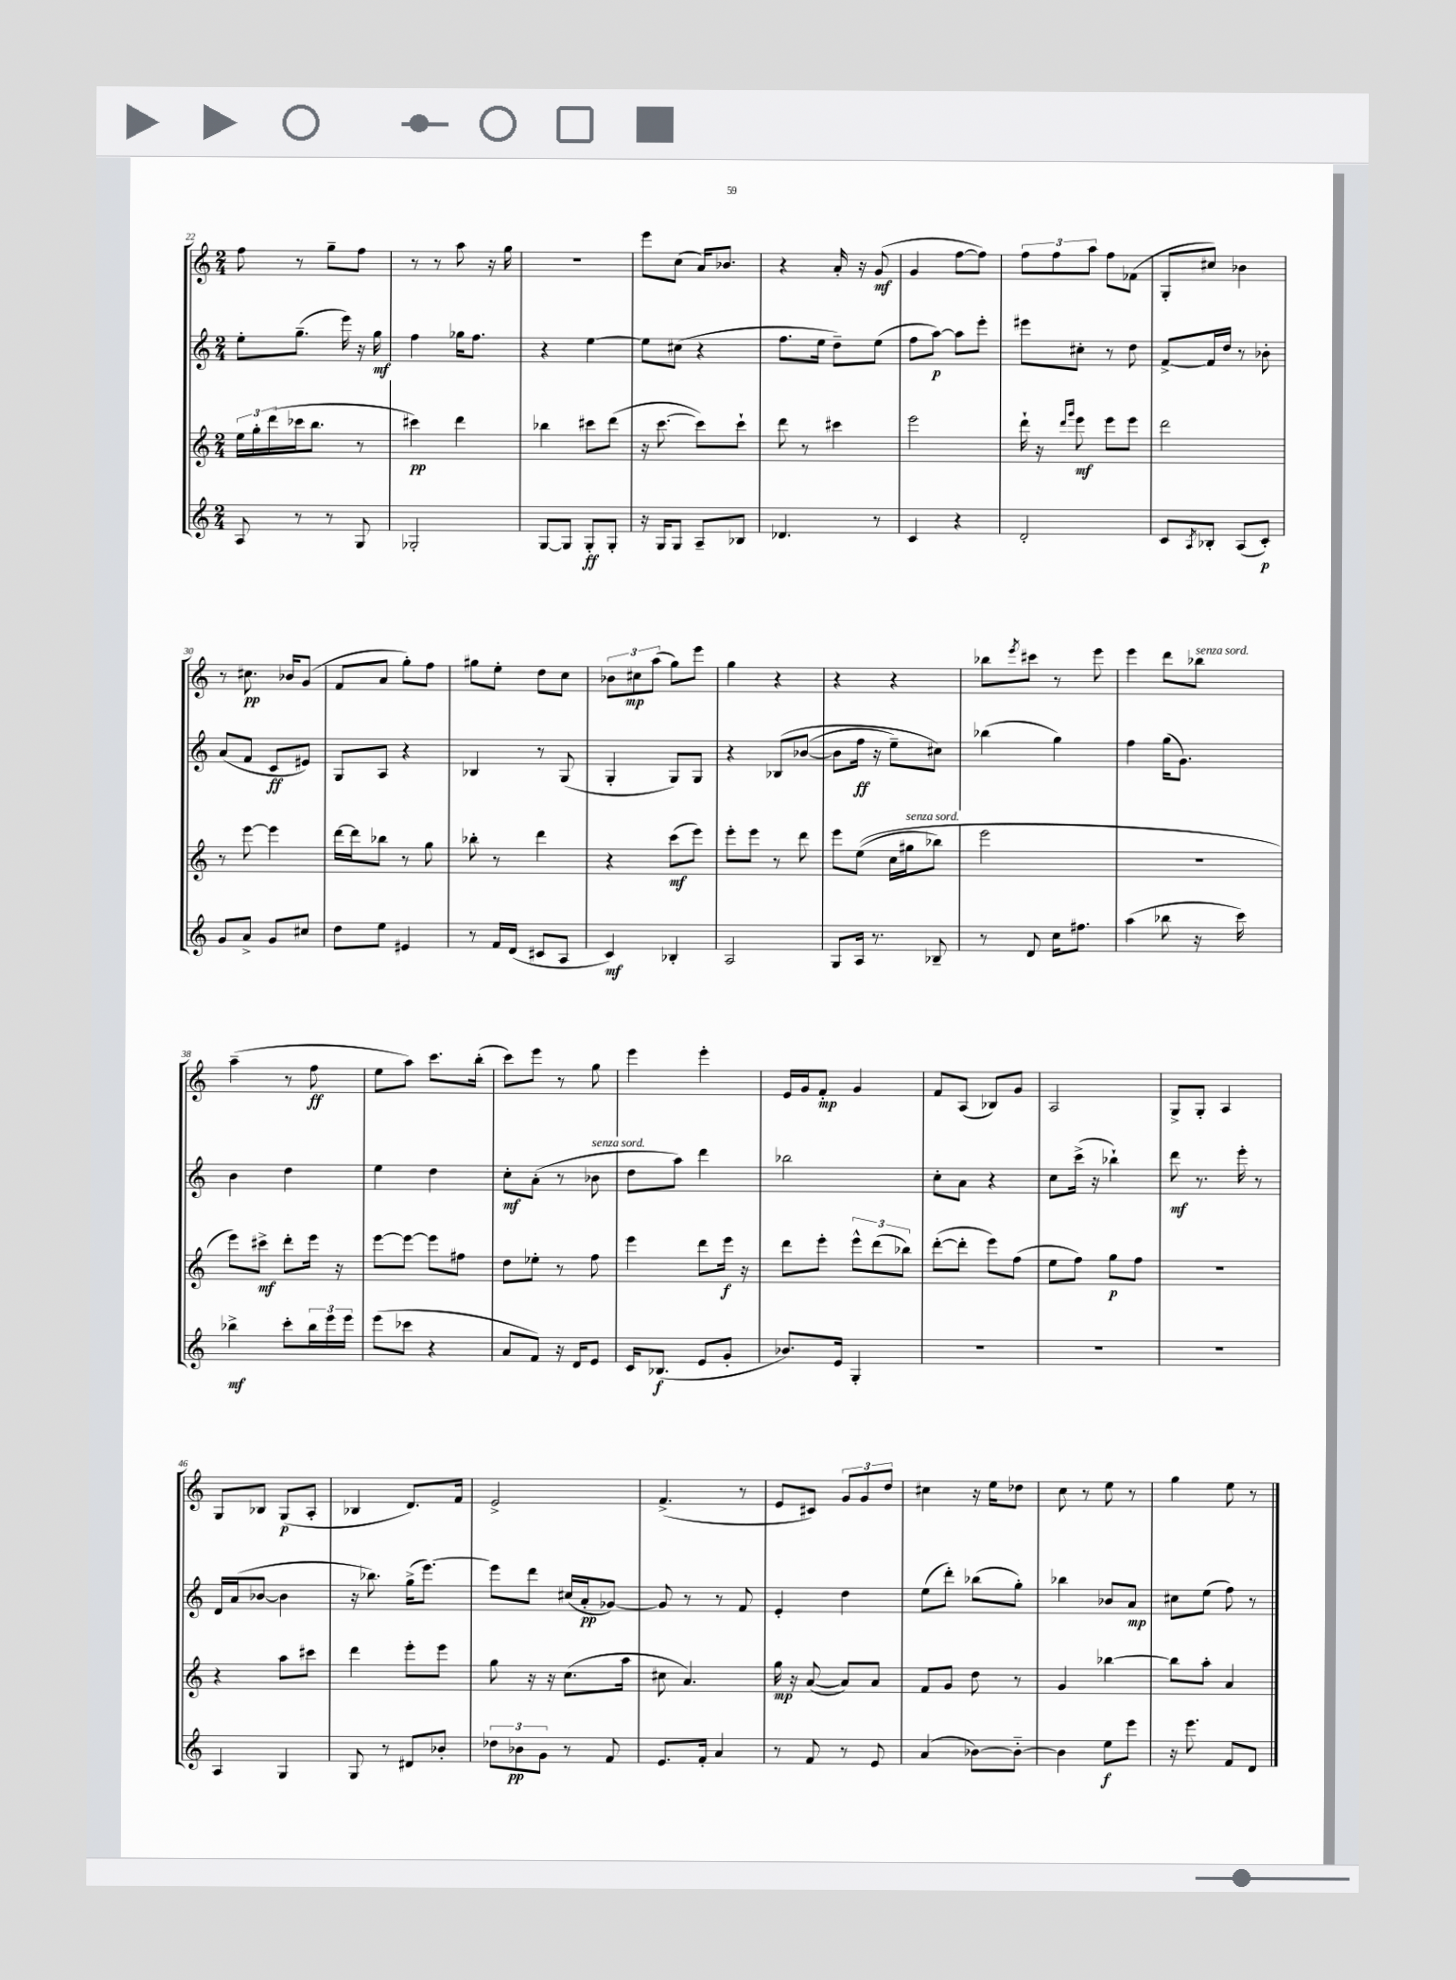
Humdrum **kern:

**kern	**dynam	**kern	**dynam	**kern	**dynam	**kern	**dynam
*part4	*part4	*part3	*part3	*part2	*part2	*part1	*part1
*staff4	*staff4	*staff3	*staff3	*staff2	*staff2	*staff1	*staff1
*clefG2	*	*clefG2	*	*clefG2	*	*clefG2	*
*k[]	*	*k[]	*	*k[]	*	*k[]	*
*M2/4	*	*M2/4	*	*M2/4	*	*M2/4	*
=22	=22	=22	=22	=22	=22	=22	=22
8A/	.	24ee\LL	.	8ee'\L	.	8ff\	.
.	.	24gg'\	.	.	.	.	.
.	.	(24ddd\	.	.	.	.	.
8r	.	16ccc-X\J	.	(8.gg~\J	.	8r	.
.	.	8.bb\J	.	.	.	.	.
8r	.	.	.	.	.	8gg~\L	.
.	.	.	.	16eee\)	.	.	.
8G/	.	8r	.	16r	.	8ff\J	.
.	.	.	.	16gg\	mf	.	.
=23	=23	=23	=23	=23	=23	=23	=23
2G-X'/	.	4ccc#X\)	pp	4ff\	.	8r	.
.	.	.	.	.	.	8r	.
.	.	4ddd\	.	16gg-X\KL	.	8aa\	.
.	.	.	.	8.ff\J	.	.	.
.	.	.	.	.	.	16r	.
.	.	.	.	.	.	16gg\	.
=24	=24	=24	=24	=24	=24	=24	=24
[8G/L	.	4bb-X\	.	4r	.	2r	.
8G/J]	.	.	.	.	.	.	.
8G'/L	ff	8ccc#X\L	.	[4ee\	.	.	.
8G'/J	.	(8ddd\J	.	.	.	.	.
=25	=25	=25	=25	=25	=25	=25	=25
16r	.	16r	.	8ee\L]	.	8eee\L	.
16G/KL	.	[8.ccc\	.	.	.	.	.
8G/J	.	.	.	(8cc#X\J	.	(8cc\J	.
8A~/L	.	8ccc\L])	.	4r	.	16a/KL)	.
.	.	.	.	.	.	8.b-X/J	.
8B-X/J	.	8ccc`\J	.	.	.	.	.
=26	=26	=26	=26	=26	=26	=26	=26
4.d-X/	.	8ddd\	.	8.ff\L	.	4r	.
.	.	8r	.	.	.	.	.
.	.	.	.	16ee\Jk	.	.	.
.	.	4ccc#X\	.	8dd~\L)	.	16a'/	.
.	.	.	.	.	.	16r	.
8r	.	.	.	(8ee\J	.	(8g/	mf
=27	=27	=27	=27	=27	=27	=27	=27
4c/	.	2eee\	.	8ff\L	.	4g/	.
.	.	.	.	[8aa\J)	p	.	.
4r	.	.	.	8aa\L]	.	[8ff\L	.
.	.	.	.	8eee'\J	.	8ff\J])	.
=28	=28	=28	=28	=28	=28	=28	=28
2d'/	.	16ddd`\	.	8eee#X\L	.	12ff\L	.
.	.	16r	.	.	.	.	.
.	.	.	.	.	.	12ff\	.
.	.	16qqddd/LL	.	.	.	.	.
.	.	16qqggg/JJ	.	.	.	.	.
.	.	8eee\	mf	8cc#X'\J	.	.	.
.	.	.	.	.	.	12aa\J	.
.	.	8eee\L	.	8r	.	8ff\L	.
.	.	8eee\J	.	8dd\	.	(8f-X\J	.
=29	=29	=29	=29	=29	=29	=29	=29
8c/L	.	2ddd\	.	[8f^/L	.	8G'/L	.
8qA/	.	.	.	.	.	.	.
8B-X'/J	.	.	.	16f/L]	.	8cc#X/J)	.
.	.	.	.	16dd/JJ	.	.	.
(8A/L	.	.	.	8r	.	4b-X\	.
8c'/J)	p	.	.	8b-X'\	.	.	.
!!LO:LB:g=z
=30	=30	=30	=30	=30	=30	=30	=30
8g/L	.	8r	.	(8a/L	.	8r	.
8a^/J	.	[8eee\	.	8f/J	.	8.cc#X\	pp
8g/L	.	4eee\]	.	8c/L	ff	.	.
.	.	.	.	.	.	16b-X/KL	.
8cc#X/J	.	.	.	8e#X/J)	.	(8g/J	.
=31	=31	=31	=31	=31	=31	=31	=31
8dd\L	.	[16ddd\LL	.	8G/L	.	8f/L	.
.	.	16ddd\J]	.	.	.	.	.
8ee\J	.	8bb-X\J	.	8A/J	.	8a/J	.
4e#X/	.	8r	.	4r	.	8gg'\L)	.
.	.	8gg\	.	.	.	8ff\J	.
=32	=32	=32	=32	=32	=32	=32	=32
8r	.	8bb-X'\	.	4B-X/	.	8gg#X\L	.
16f/LL	.	8r	.	.	.	8ee'\J	.
(16d/JJ	.	.	.	.	.	.	.
8c#X/L	.	4ddd\	.	8r	.	8dd\L	.
8A/J	.	.	.	(8G/	.	8cc\J	.
=33	=33	=33	=33	=33	=33	=33	=33
4c/)	mf	4r	.	4G'/	.	12b-X\L	.
.	.	.	.	.	.	12cc#X\	mp
.	.	.	.	.	.	(12aa\J	.
4B-X'/	.	(8ccc\L	mf	8G/L)	.	8gg\L)	.
.	.	8eee\J)	.	8G/J	.	8eee\J	.
=34	=34	=34	=34	=34	=34	=34	=34
2A/	.	8eee'\L	.	4r	.	4gg\	.
.	.	8eee\J	.	.	.	.	.
.	.	8r	.	(8B-X/L	.	4r	.
.	.	8ddd\	.	([8b-X/J	.	.	.
=35	=35	=35	=35	=35	=35	=35	=35
8G/L	.	8eee\L	.	8b-\L]	.	4r	.
16A/Jk	.	((8ee\J	.	16ff\Jk	ff	.	.
8.r	.	.	.	16r	.	.	.
.	.	16cc\LL	.	8ee~\L)	.	4r	.
!	!	!LO:TX:a:i:t=senza sord.	!	!	!	!	!
.	.	16gg#X\J	.	.	.	.	.
8B-X~/	.	8bb-X\J)	.	8cc#X\J)	.	.	.
=36	=36	=36	=36	=36	=36	=36	=36
8r	.	2eee\	.	(4bb-X\	.	8bb-X\L	.
.	.	.	.	.	.	8qeee/	.
8d/	.	.	.	.	.	8ccc#X\J	.
16cc\KL	.	.	.	4gg\)	.	8r	.
8.ff#X\J	.	.	.	.	.	.	.
.	.	.	.	.	.	8eee\	.
=37	=37	=37	=37	=37	=37	=37	=37
(4aa\	.	2r	.	4ff\	.	4eee\	.
8bb-X\	.	.	.	(16gg\KL	.	8ddd\L	.
.	.	.	.	8.g\J)	.	.	.
!	!	!	!	!	!	!LO:TX:a:i:t=senza sord.	!
16r	.	.	.	.	.	8bb-X\J	.
16ccc\)	.	.	.	.	.	.	.
!!LO:LB:g=z
=38	=38	=38	=38	=38	=38	=38	=38
4bb-X^\	mf	8eee\L)	.	4b\	.	(4aa~\	.
.	.	8ccc#X^\J	mf	.	.	.	.
8ccc'\L	.	8ddd'\L	.	4dd\	.	8r	.
24bb-\L	.	16eee\Jk	.	.	.	8ff\	ff
24eee\	.	.	.	.	.	.	.
.	.	16r	.	.	.	.	.
24eee\JJ	.	.	.	.	.	.	.
=39	=39	=39	=39	=39	=39	=39	=39
(8eee\L	.	[8eee\L	.	4ee\	.	8ee\L	.
8ccc-X\J	.	8eee\J_	.	.	.	8aa\J)	.
4r	.	8eee\L]	.	4dd\	.	8.ccc\L	.
.	.	8ff#X\J	.	.	.	.	.
.	.	.	.	.	.	(16bb'\Jk	.
=40	=40	=40	=40	=40	=40	=40	=40
8a/L	.	8dd\L	.	8cc'\L	mf	8ccc\L)	.
8f/J)	.	8ee-X'\J	.	(8a'\J	.	8eee\J	.
16r	.	8r	.	8r	.	8r	.
16d/KL	.	.	.	.	.	.	.
!	!	!	!	!LO:TX:a:i:t=senza sord.	!	!	!
8e/J	.	8ff\	.	8b-X\	.	8gg\	.
=41	=41	=41	=41	=41	=41	=41	=41
16c/KL	.	4eee\	.	8dd\L	.	4eee\	.
(8.B-X/J	f	.	.	.	.	.	.
.	.	.	.	8aa\J)	.	.	.
8e/L	.	8ddd\L	.	4ddd\	.	4eee'\	.
8g'/J	.	16eee\Jk	f	.	.	.	.
.	.	16r	.	.	.	.	.
=42	=42	=42	=42	=42	=42	=42	=42
8.b-X/L)	.	8ddd\L	.	2bb-X\	.	16e/LL	.
.	.	.	.	.	.	16g/J	.
.	.	8eee'\J	.	.	.	8f'/J	mp
16e/Jk	.	.	.	.	.	.	.
4G'/	.	12eee^^\L	.	.	.	4g/	.
.	.	(12ddd\	.	.	.	.	.
.	.	12bb-X\J)	.	.	.	.	.
=43	=43	=43	=43	=43	=43	=43	=43
2r	.	([8ddd'\L	.	8cc'\L	.	8f/L	.
.	.	8ddd'\J]	.	8a\J	.	(8A/J	.
.	.	8eee\L)	.	4r	.	8B-X/L)	.
.	.	(8ff\J	.	.	.	8g/J	.
=44	=44	=44	=44	=44	=44	=44	=44
2r	.	8ee\L	.	8cc\L	.	2A/	.
.	.	8ff\J)	.	(16ccc^\Jk	.	.	.
.	.	.	.	16r	.	.	.
.	.	8gg\L	p	4bb-X`\)	.	.	.
.	.	8ff\J	.	.	.	.	.
=45	=45	=45	=45	=45	=45	=45	=45
2r	.	2r	.	8ddd\	mf	8G^/L	.
.	.	.	.	8.r	.	8G'/J	.
.	.	.	.	.	.	4A/	.
.	.	.	.	16eee'\	.	.	.
.	.	.	.	8r	.	.	.
!!LO:LB:g=z
=46	=46	=46	=46	=46	=46	=46	=46
4A/	.	4r	.	16d/LL	.	8G/L	.
.	.	.	.	(16a/J	.	.	.
.	.	.	.	[8b-X/J	.	8B-X/J	.
4G/	.	8aa\L	.	4b-\]	.	(8G/L	p
.	.	8ccc#X\J	.	.	.	8A'/J	.
=47	=47	=47	=47	=47	=47	=47	=47
8G/	.	4ddd\	.	16r	.	4B-X/	.
.	.	.	.	8.bb-X\)	.	.	.
8r	.	.	.	.	.	.	.
8d#X/L	.	8eee'\L	.	(16gg^\KL	.	8.d/L)	.
.	.	.	.	[8.eee\J)	.	.	.
8b-X'/J	.	8eee\J	.	.	.	.	.
.	.	.	.	.	.	16f/Jk	.
=48	=48	=48	=48	=48	=48	=48	=48
12dd-X\L	.	8gg\	.	8eee\L]	.	2e^/	.
12b-X\	pp	.	.	.	.	.	.
.	.	16r	.	8ddd\J	.	.	.
12g\J	.	.	.	.	.	.	.
.	.	16r	.	.	.	.	.
8r	.	(8.cc\L	.	(16cc#X/LL	.	.	.
.	.	.	.	16a'/J	pp	.	.
8f/	.	.	.	[8g-X/J)	.	.	.
.	.	16aa\Jk	.	.	.	.	.
=49	=49	=49	=49	=49	=49	=49	=49
8.e/L	.	8cc#X\	.	8g-/]	.	(4.f^/	.
.	.	4.a/)	.	8r	.	.	.
16f'/Jk	.	.	.	.	.	.	.
4a/	.	.	.	8r	.	.	.
.	.	.	.	8f/	.	8r	.
=50	=50	=50	=50	=50	=50	=50	=50
8r	.	16gg\	mp	4e'/	.	8e/L	.
.	.	16r	.	.	.	.	.
8f/	.	([8a/	.	.	.	8c#X/J)	.
8r	.	8a/L])	.	4dd\	.	12g/L	.
.	.	.	.	.	.	12g/	.
8e/	.	8a/J	.	.	.	.	.
.	.	.	.	.	.	12dd/J	.
=51	=51	=51	=51	=51	=51	=51	=51
(4a/	.	8f/L	.	(8ee\L	.	4cc#X\	.
.	.	8g/J	.	8ddd'\J)	.	.	.
[8b-X\L)	.	8dd\	.	(8bb-X\L	.	16r	.
.	.	.	.	.	.	16ee\KL	.
8b-\J_	.	8r	.	8gg'\J)	.	8dd-X\J	.
=52	=52	=52	=52	=52	=52	=52	=52
4b-\]	.	4g/	.	4bb-X\	.	8cc\	.
.	.	.	.	.	.	8r	.
8ee\L	f	[4bb-X\	.	8b-X/L	.	8ee\	.
8eee\J	.	.	.	8a/J	mp	8r	.
=53	=53	=53	=53	=53	=53	=53	=53
16r	.	8bb-\L]	.	8cc#X\L	.	4gg\	.
8.eee\	.	.	.	.	.	.	.
.	.	8aa'\J	.	(8ee\J	.	.	.
8f/L	.	4a/	.	8ff\)	.	8ee\	.
8d/J	.	.	.	8r	.	8r	.
==	==	==	==	==	==	==	==
*-	*-	*-	*-	*-	*-	*-	*-
